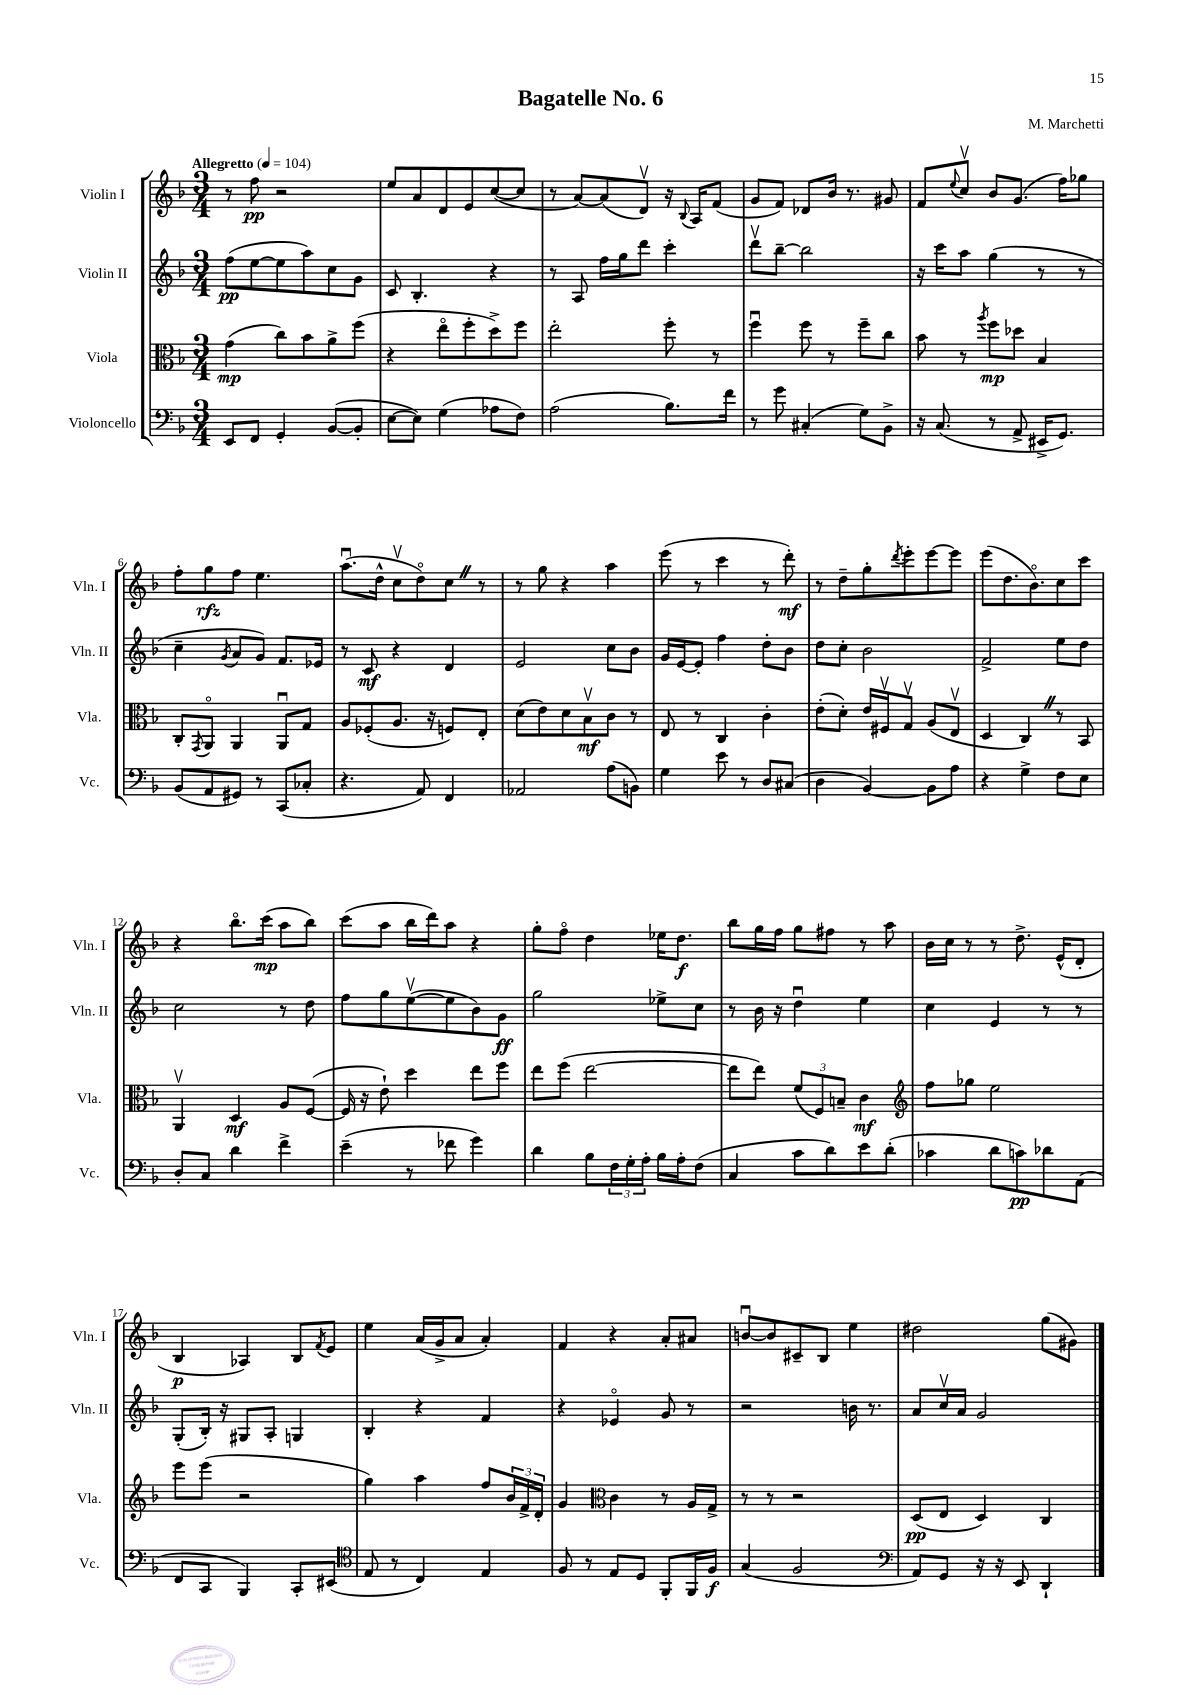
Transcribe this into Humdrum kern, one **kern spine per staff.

**kern	**kern	**kern	**kern
*staff4	*staff3	*staff2	*staff1
*clefF4	*clefC3	*clefG2	*clefG2
*k[b-]	*k[b-]	*k[b-]	*k[b-]
*M3/4	*M3/4	*M3/4	*M3/4
*MM104	*MM104	*MM104	*MM104
8EE/L	(4g\	(8ff\L	8r
8FF/J	.	[8ee\	8ff\
4GG'/	8cc\L)	8ee\]	2r
.	8b-\	8aa\)	.
([8BB-/L	8a^\	8cc\	.
8BB-'/]J	(8ff\J	8g\J	.
=	=	=	=
[8E\L	4r	8c/	8ee/L
8E\]J)	.	4.B-'/	8a/
(4G\	8eeo\L	.	8d/
.	8ff'\	.	8e/
8A-\L	8dd^\)	4r	([8cc/
8F\J)	8ff\J	.	8cc/]J
=	=	=	=
(2A\	2ee'\	8r	8r
.	.	8A/	[8a/L)
.	.	16ff\LL	(8a/]
.	.	16gg\J	.
.	.	8ddd\J	8dv/J)
8.B-\L)	8ff'\	4ccc'\	16r
.	.	.	8qqB-/
.	.	.	16A/LK
.	8r	.	(8f/J
16f\Jk	.	.	.
=	=	=	=
8r	4ffu\	8dddv\L	8g/L
8g\	.	[8bb-~\J	8f/J)
(4C#'/	8ff\	2bb-\]	8d-/L
.	8r	.	16b-/Jk
.	.	.	8.r
8G\L)	8ff~\L	.	.
8BB-^\J	8cc\J	.	8g#/
=	=	=	=
16r	8b-\	16r	8f/L
(8.C/	.	16ccc\LK	.
.	.	.	8qqee/
.	8r	8aa\J	8ccv/J
.	8qaa/	.	.
8r	8ff\L	(4gg\	8b-/L
8AA^/	8dd-\J	.	(8.g/J
16EE#^/LK	4B-/	8r	.
8.GG/J)	.	.	16ff\LK)
.	.	8r	8gg-\J
=	=	=	=
(8BB-/L	8C'/L	4cc~\	8ff'\L
.	8qGG/	.	.
8AA/	8AAo/J	.	8gg\
.	.	8qg/	.
8GG#/J)	4AA/	8a/L	8ff\J
8r	.	8g/J)	4.ee\
(8CC/L	8AAu/L	8.f/L	.
8C-'/J	8G/J	.	.
.	.	16e-/Jk	.
=	=	=	=
4.r	8A/L	8r	(8.aau\L
.	(8F-'/	8c/	.
.	.	.	16dd^^\Jk
.	8.A/J	4r	8ccv\L
8AA/)	.	.	8ddo\)
.	16r	.	.
4FF/	8F/L)	4d/	8cc\J
.	8E'/J	.	8r
=	=	=	=
2AA-/	(8d\L	2e/	8r
.	8e\)	.	8gg\
.	8d\	.	4r
.	8B-v\	.	.
(8A\L	8c\J	8cc\L	4aa\
8BB\J)	8r	8b-\J	.
=	=	=	=
4G\	8E/	16g/LL	(8eee\
.	.	[16e/J	.
.	8r	8e'/]J	8r
8e\	4C/	4ff\	4ccc\
8r	.	.	.
8D/L	4c'\	8dd'\L	8r
(8C#/J	.	8b-\J	8ddd'\)
=	=	=	=
4D\	(8e'\L	8dd\L	8r
.	8d'\J)	8cc'\J	8dd~\L
[4BB-/)	16e/LL	2b-\	8gg'\
.	16F#v/J	.	.
.	.	.	8qddd/
.	8Gv/J	.	8eee'\
8BB-\]L	(8A/L	.	[8eee\
8A\J	8Ev/J	.	8eee\]J
=	=	=	=
4r	4D/	2f^/	(8eee\L
.	.	.	8.dd\
4G^\	4C/)	.	.
.	.	.	8.b-o\)
8F\L	8r	8ee\L	8cc\
8E\J	8BB-/	8dd\J	8ccc\J
=	=	=	=
8D'/L	4AAv/	2cc\	4r
8C/J	.	.	.
4d\	4D/	.	8.bb-o\L
.	.	.	(16ccc\Jk
4f^\	8A/L	8r	8aa\L
.	([8F/J	8dd\	8bb-\J)
=	=	=	=
(4e~\	16F/]	8ff\L	(8ccc\L
.	16r	.	.
.	8e`\)	8gg\	8aa\J
8r	4dd\	([8eev\	16bb-\LL
.	.	.	16ddd\J)
8f-\	.	8ee\]	8aa\J
4g\)	8ee\L	8b-\)	4r
.	8ff\J	8g\J	.
=	=	=	=
4d\	8ee\L	2gg\	8gg'\L
.	(8ff\J	.	8ffo\J
8B-\L	[2ee\	.	4dd\
24F\L	.	.	.
24G'\	.	.	.
24A'\JJ	.	.	.
16B-\LL	.	8ee-^\L	16ee-\LK
16A'\J	.	.	8.dd\J
(8F\J	.	8cc\J	.
=	=	=	=
4C/	8ee\]L	8r	8bb-\L
.	8ee\J)	16b-\	16gg\L
.	.	16r	16ff\JJ
8c\L	(12f/L	4ddu\	8gg\L
.	12F/)	.	.
8d\)	.	.	8ff#\J
.	12B~/J	.	.
8e\	4c\	4ee\	8r
(8d'\J	.	.	8aa\
=	=	=	=
*	*clefG2	*	*
4c-\	8ff\L	4cc\	16b-\LL
.	.	.	16cc\JJ
.	8gg-\J	.	8r
8d\L	2ee\	4e/	8r
8c\)	.	.	8.dd^\
8d-\	.	8r	.
.	.	.	(16e^^/LK
(8AA\J	.	8r	8d'/J
=	=	=	=
8FF/L	8eee\L	(8G'/L	4B-/
8CC/J	(8eee\J	16B-'/Jk)	.
.	.	16r	.
4BBB-/)	2r	8G#/L	4A-/)
.	.	8A'/J	.
8CC'/L	.	4G/	8B-/L
.	.	.	8qf/
(8EE#/J	.	.	8e/J
=	=	=	=
*clefC4	*	*	*
8E/	4gg\)	4B-'/	4ee\
8r	.	.	.
4C/)	4aa\	4r	(16a/LL
.	.	.	16g^/J
.	.	.	8a/J
4E/	8ff/L	4f/	4a'/)
.	24b-/L	.	.
.	24f^/	.	.
.	24d'/JJ	.	.
=	=	=	=
8F/	4g/	4r	4f/
8r	.	.	.
*	*clefC3	*	*
8E/L	4c\	4e-o/	4r
8D/J	.	.	.
8FF'/L	8r	8g/	8a'/L
16FF/L	16A/LL	8r	8a#/J
16F/JJ	16G^/JJ	.	.
=	=	=	=
(4G/	8r	2r	[8bu/L
.	8r	.	8b/]
2F/	2r	.	8c#~/
.	.	.	8B-/J
.	.	16b\	4ee\
.	.	8.r	.
=	=	=	=
*clefF4	*	*	*
8AA/L)	(8D/L	8a/L	2dd#\
8GG/J	8E/J	16ccv/L	.
.	.	16a/JJ	.
16r	4D/)	2g/	.
16r	.	.	.
8EE/	.	.	.
4DD`/	4C/	.	(8gg\L
.	.	.	8g#\J)
==	==	==	==
*-	*-	*-	*-
